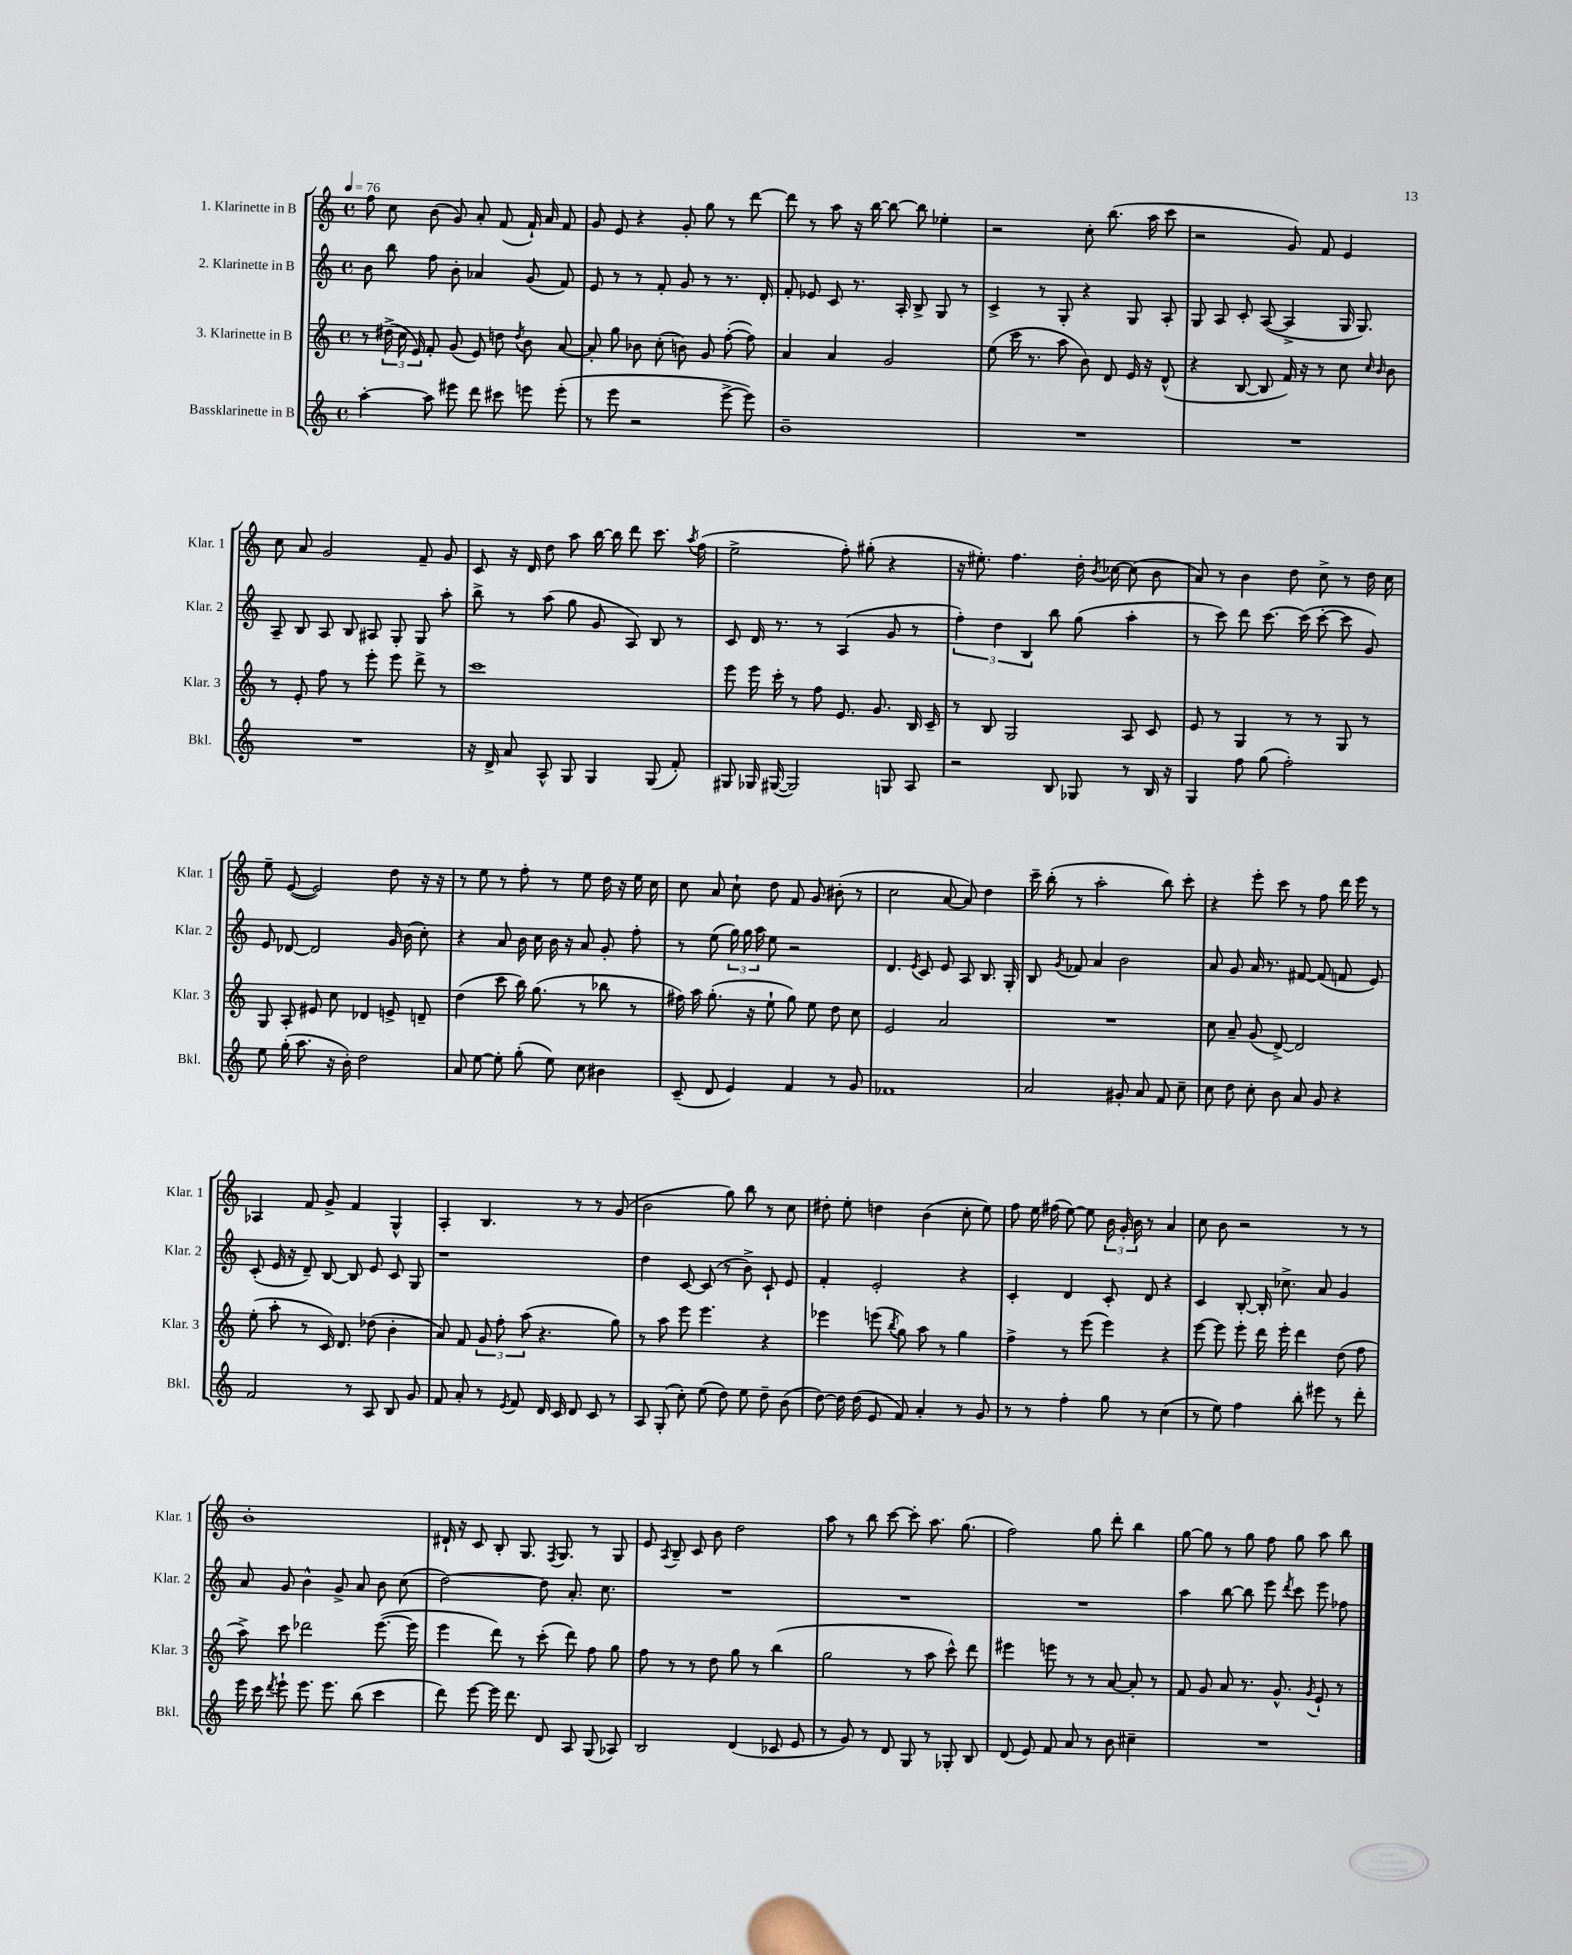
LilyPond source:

<<
\new StaffGroup <<
\new Staff = "s0" \with { instrumentName = "1. Klarinette in B" shortInstrumentName = "Klar. 1" } {
    \clef treble \key c \major \defaultTimeSignature \time 4/4 \tempo 4 = 76
    \autoBeamOff f''8 c''8 b'8( g'8) a'8-. f'8( f'16-!) a'16 f'8 |
    g'8 e'8 r4 g'8-. g''8 r8 d'''8~ |
    d'''8 r8 a''8 r16 b''16~ b''8~ b''8 ees''4-. |
    r2 c''8-. b''8.( a''16 c'''8 |
    r2 g'8) f'8 e'4 |
    c''8 a'8 g'2 f'8-- g'8 |
    c'8 r16 d'16 d''8 a''8 b''16~ b''16 d'''8 c'''8. \acciaccatura { a''8 } f''16( |
    e''2-> f''8-.) gis''8-.( r4 |
    r16 eis''8.-.) f''4. d''16-. \acciaccatura { b'8 } ces''16~ ces''8( b'8 |
    a'8) r8 b'4 d''8 c''8-> r8 d''16 c''16 |
    e''8-- e'8~( e'2) d''8 r16 r16 |
    r8 e''8 r8 f''8-. r8 e''8 d''16 r16 e''16 c''16 |
    c''8 a'8 c''8-! d''8 f'8 g'8 bis'8-.( r8 |
    c''2 a'8~ a'8) d''4 |
    c'''16-- b''16-.( r8 a''2-. b''8) c'''8-. |
    r4 e'''8-. c'''8 r8 f''8 d'''16 e'''16 r8 |
    aes4 f'8 g'8-> f'4 g4-^ |
    a4-. b4. r8 r8 g'8( |
    b'2 g''8) b''8 r8 c''8 |
    dis''8-. e''8-. d''4 b'4( c''8-. e''8) |
    f''8 e''16 fis''16( e''8~) e''8 \tuplet 3/2 { b'16 g'16-. b'16 } r8 a'4 |
    c''8 b'8 r2 r8 r8 |
    b'1-. |
    dis'16-! r16 c'8 b8-. g8. \acciaccatura { f8 } g8. r8 g8 |
    e'8 \acciaccatura { a8 } b8-- c'8 b'8 d''2 |
    a''8 r8 b''8 c'''8~ c'''8-. a''8. g''8.( |
    f''2) g''8 d'''8-. b''4 |
    g''8~ g''8 r8 g''8 f''8 g''8 a''8 b''8 \bar "|." |
}
\new Staff = "s1" \with { instrumentName = "2. Klarinette in B" shortInstrumentName = "Klar. 2" } {
    \clef treble \key c \major \defaultTimeSignature \time 4/4
    \autoBeamOff b'8 b''8 f''8 b'8-. aes'4 g'8( f'8) |
    e'8 r8 r8 f'8-. g'8 r8 r8. d'16-. |
    f'8-. ees'8 c'8 r8. a16-. b8-> g8 r8 |
    c'4-> r8 g8-. r4 g8 a8-. |
    g8 a8 c'8-. a8~( a4-> g16 g8.) |
    a8-- b8 a8 b8 ais8 g8-. g8 a''8-. |
    b''8-> r8 a''8( g''8 g'8 a8) b8 r8 |
    c'8 d'16 r8. r8 a4( g'8 r8 |
    \tuplet 3/2 { f''4-.) d''4 b4 } b''8 g''8( a''4-. |
    r8 c'''8) d'''8 c'''8.~ c'''16( c'''8~-. c'''8 g'8) |
    e'8 des'8~ des'2 g'16 b'16( c''8-.) |
    r4 a'8 b'16 c''16 b'16 r16 a'8 g'8-. f''8-. |
    r8 e''8( \tuplet 3/2 { g''16) g''16 a''16 } e''8 r2 |
    d'4. \acciaccatura { e'8 } c'8 e'8 a8 b8. g16-. |
    b8 \acciaccatura { g'8 } fes'8 a'4 b'2 |
    a'8 g'8 a'16 r8. fis'8~ fis'8( f'8 e'8) |
    c'8-.( e'16 r16 d'8--) b8~ b8 e'8 c'8 g8 |
    r1 |
    d''4 c'8~ c'8( r8 b'8->) c'8-! e'8 |
    f'4-. e'2-. r4 |
    c'4-. d'4 c'8-. d'8 r4 |
    c'4 b8~-. b16-. ces''8.-> a'8 g'4 |
    a'8 g'8 b'4-^ g'8-> a'8 b'8 c''8( |
    d''2~) d''8 a'8.-. c''8. |
    R1 |
    R1 |
    R1 |
    a''4 b''8~ b''8 e'''8 \acciaccatura { d'''8 } c'''8 e'''8 fes''8 \bar "|." |
}
\new Staff = "s2" \with { instrumentName = "3. Klarinette in B" shortInstrumentName = "Klar. 3" } {
    \clef treble \key c \major \defaultTimeSignature \time 4/4
    \autoBeamOff r8 \tuplet 3/2 { dis''16->( c''16 e'16) } f'8-. g'8( e'8) d''8 \acciaccatura { d''8 } b'8 a'8~ |
    a'8-. g''8 bes'8 c''8-.( b'8) g'8 f''8~-.( f''8) |
    a'4 a'4 g'2 |
    e''8( c'''16 r8. a''8 b'8) d'8 e'16 r16 d'8-^( |
    r4 b8~ b8 f'16) r16 r8 c''8 \grace { c''16 b'16 } b'8 |
    r8 e'8-. f''8 r8 e'''8-. e'''8 d'''8-> r8 |
    c'''1 |
    e'''8 e'''16 c'''16-. r8 f''8 e'8. g'8. b16 c'16-- |
    r8 b8 g2 a8 c'8 |
    e'8 r8 g4 r8 r8 g8 r8 |
    g8 a8-. eis'8 c''8 des'4 e'8-> d'8-- |
    d''4( c'''8 b''16) g''8.( r8 bes''8 r8 |
    fis''16) a''16 g''8.-.( r16 e''8-! g''8) e''8 d''8 c''8 |
    e'2 a'2 |
    R1 |
    c''8 a'8-- g'8( d'8~->) d'2 |
    e''8-.( a''8-. r8 c'16) d'8. des''8( b'4-. |
    a'8) f'8 \tuplet 3/2 { g'8 f''8-. a''8( } r4. g''8) |
    r8 a''8 e'''8 e'''4. r4 |
    ees'''4 e'''8( \acciaccatura { b''8 } g''8) a''8 r8 g''4 |
    f''4-> r8 e'''8( e'''4) r4 |
    e'''8~ e'''8 e'''8-. d'''16 e'''16-. d'''4 d''8( f''8 |
    a''8->) c'''8 des'''2 e'''8.~( e'''16 |
    e'''4 d'''8) r8 c'''8-.( d'''8) f''8 g''8 |
    f''8 r8 r8 d''8 g''8 r8 b''4( |
    g''2 r8 a''8 c'''8-^) d'''8 |
    eis'''4 e'''8 r8 r8 a'8~ a'8-. r8 |
    f'8 g'8 a'8 r8. g'8.-^ \acciaccatura { g'8 } e'8-! r8 \bar "|." |
}
\new Staff = "s3" \with { instrumentName = "Bassklarinette in B" shortInstrumentName = "Bkl." } {
    \clef treble \key c \major \defaultTimeSignature \time 4/4
    \autoBeamOff a''4~-. a''8 eis'''8 d'''8 cis'''8 e'''8 e'''8-.( |
    r8 e'''8 r2 e'''8~-> e'''8) |
    b'1-- |
    R1 |
    R1 |
    R1 |
    r16 d'16-> a'8 a8-^ g8 g4 g8( f'8-.) |
    gis8 ges16 gis16~( gis2) g8 a8 |
    r2 b8 ges8 r8 b16 r16 |
    g4 f''8 g''8( f''2-.) |
    e''8 g''16-.( a''8. r16 b'16-.) d''2 |
    a'8 e''8~ e''8-. g''8-.( e''8) c''8 bis'4 |
    c'8--( d'8 e'4) f'4 r8 g'8 |
    fes'1 |
    a'2 gis'8-. a'8 f'8 c''8-- |
    c''8 d''8 c''8-. b'8 a'8 g'8 r4 |
    f'2 r8 a8 b8 g'8 |
    f'8 a'8-. r8 \acciaccatura { e'8 } f'8 d'16 c'16 d'8 c'8 r8 |
    a8 g8-.( c''8-.) e''8( d''8) e''8 d''8-- b'8( |
    d''8~) d''16 d''16( e'8 f'8) a'4-. r8 g'8 |
    r8 r8 f''4-. g''8 r8 c''4( |
    r8 e''8) f''4 b''8-. eis'''8 r8 d'''8-. |
    e'''16 c'''16 \acciaccatura { d'''8 } e'''8-! e'''8. e'''8. b''8( c'''4 |
    d'''8) e'''8~ e'''16 d'''8. d'8 a8 g8( aes8) |
    b2 d'4( ces'8 e'8 |
    r8 g'8) r8 d'8 g8 r8 ges8-. b8 |
    d'8( e'8) f'8 a'8 r8 b'8 cis''4-- |
    R1 \bar "|." |
}
>>
>>
\layout { \context { \Score \remove "Bar_number_engraver" } }
